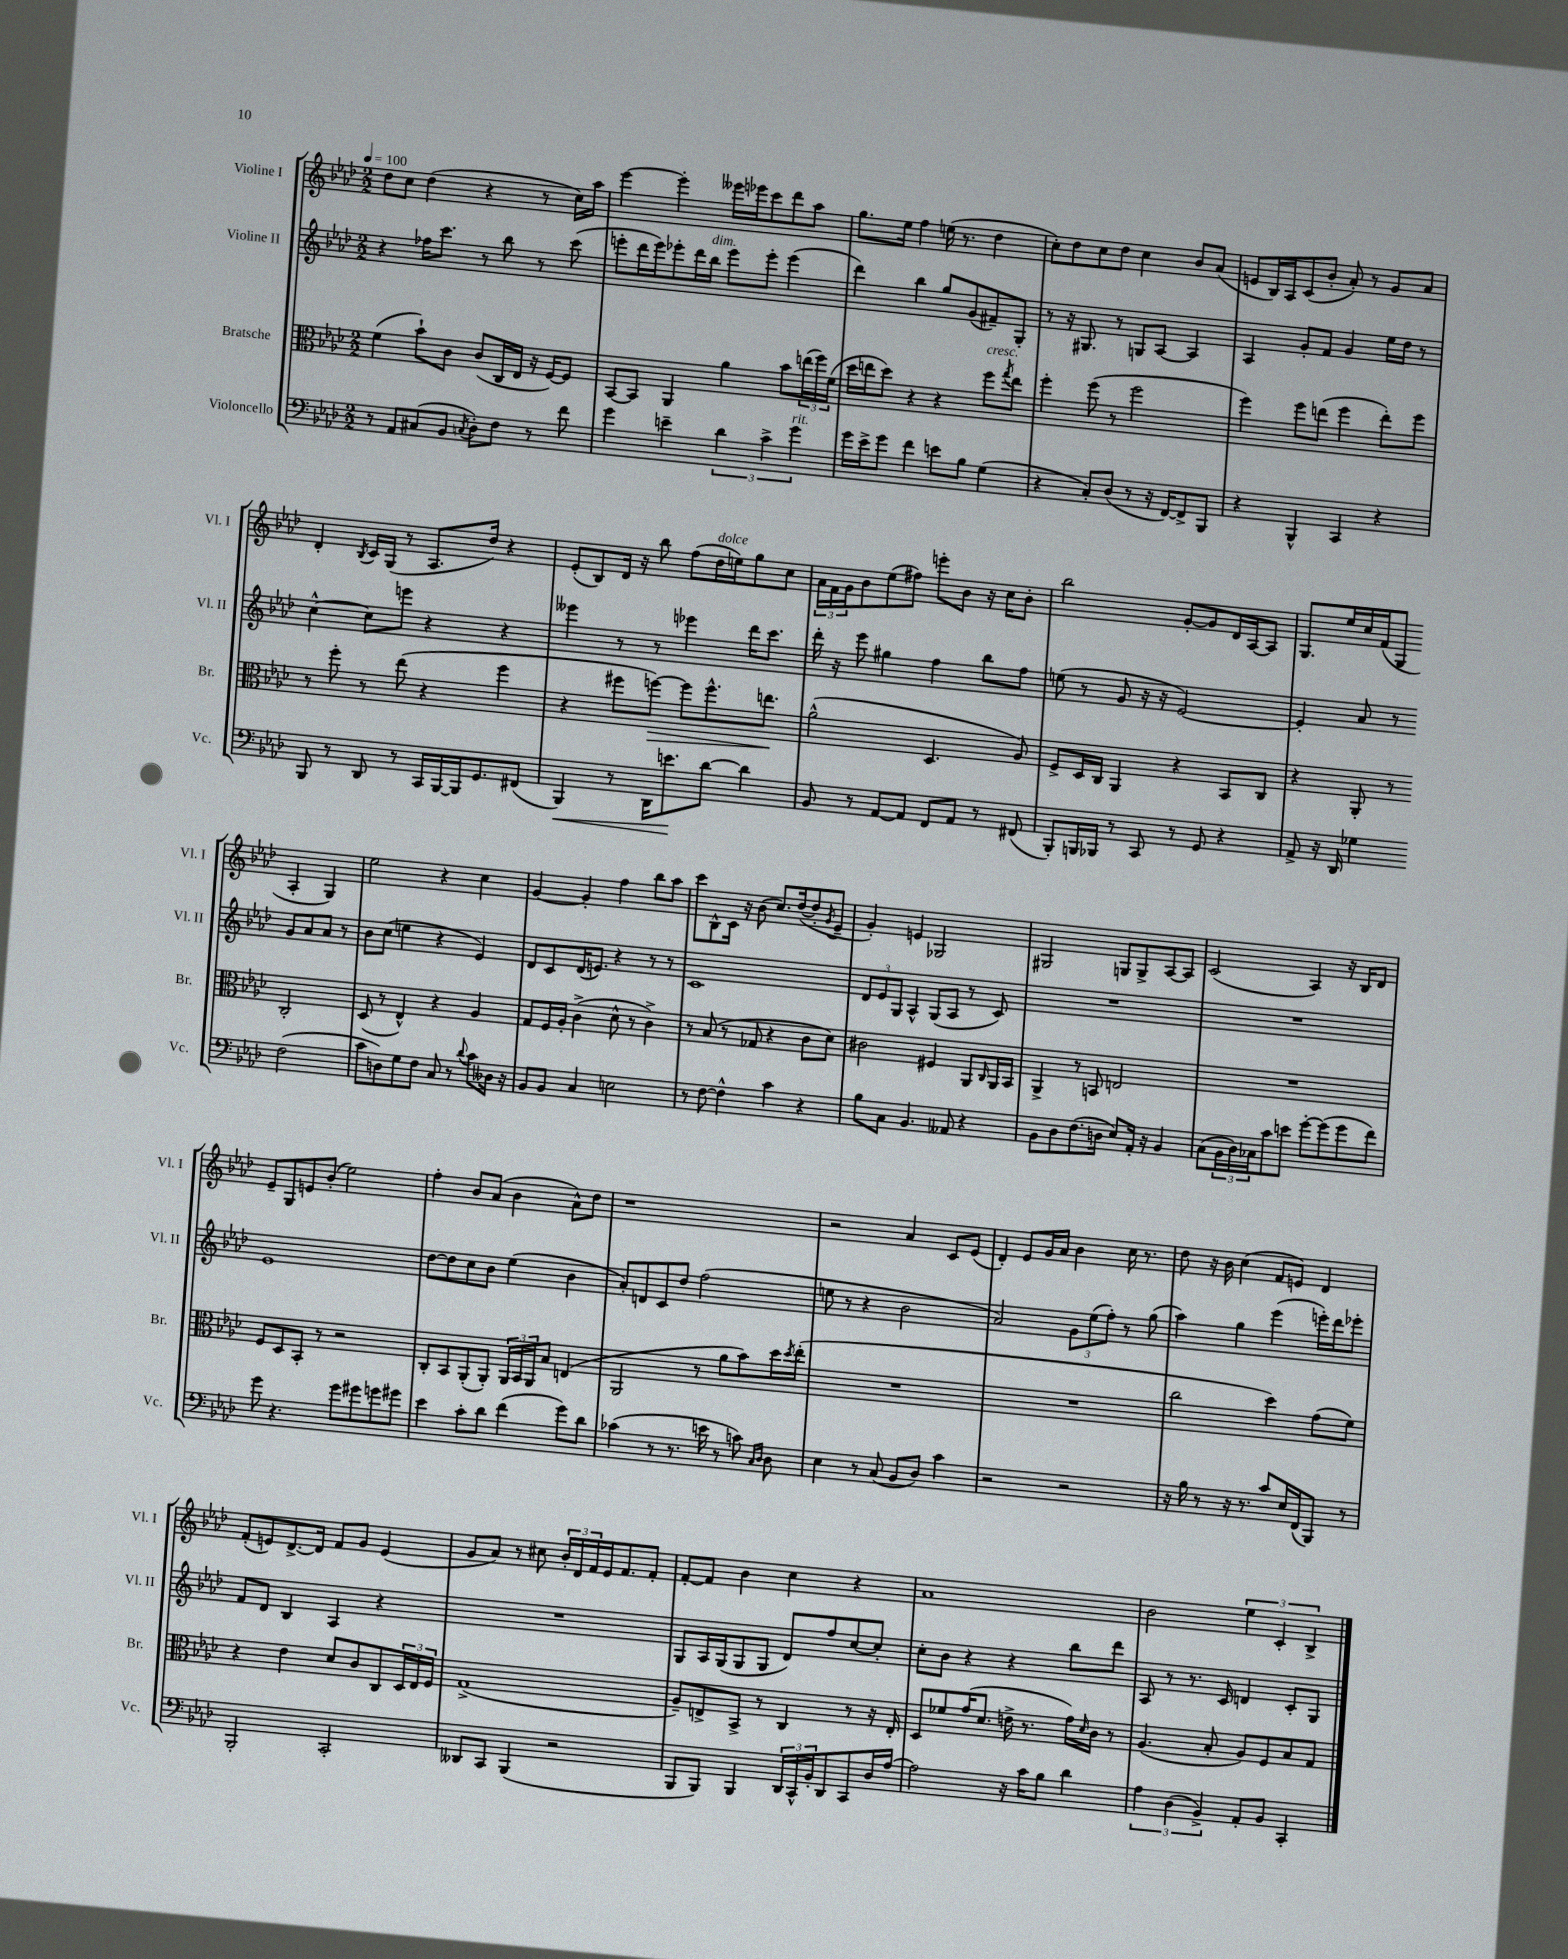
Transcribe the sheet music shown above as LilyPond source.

<<
\new StaffGroup <<
\new Staff = "s0" \with { instrumentName = "Violine I" shortInstrumentName = "Vl. I" } {
    \clef treble \key aes \major \numericTimeSignature \time 2/2 \tempo 4 = 100
    des''8 c''8 des''4( r4 r8 c''16) aes''16 |
    ees'''4~ ees'''4-. eeses'''16 ees'''16 c'''8 des'''8 aes''8 |
    g''8. ees''16 f''4 e''16( r8. des''4 |
    c''8-.) des''8 c''8 des''8 c''4 bes'8 aes'8( |
    e'8 bes16) aes16 c'8( bes'8-. aes'8-.) r8 g'8 aes'8 |
    des'4-. \acciaccatura { bes8 } c'16 g16( r8 aes8. des''16) r4 |
    ees'8-.( bes8) des'16 r16 bes''8 f''8( des''16^\markup { \italic "dolce" } e''16) g''8 c''8 |
    \tuplet 3/2 { aes'16 f'16 g'16 } bes'8 ees''8( fis''8) e'''8-. bes'8 r16 c''16 bes'8-. |
    bes''2 g'8~-. g'8 des'16 aes16~ aes8 |
    g8. ees''16 c''16 f'16( g8 aes4-. g4) |
    ees''2 r4 c''4 |
    g'4~ g'4-. f''4 bes''8 aes''8 |
    c'''8 bes8-^ c'16 r16 bes'8( c''8.) des''16~( des''8-. \acciaccatura { g'8 } ees'8-- |
    g'4-.) e'4 ges2 |
    gis2 g8 g8-> aes8~ aes8 |
    c'2( aes4) r16 bes16 des'8 |
    ees'8-- g8 e'8 bes'8-.( ees''2) |
    f''4-. bes'8 aes'8( bes'4 aes'8-^) des''8 |
    r1 |
    r2 aes'4 c'8 ees'8( |
    des'4-.) ees'8 g'16 aes'16 bes'4 c''16 r8. |
    des''8 r16 bes'16 c''4( f'8 e'8) des'4 |
    f'8-.( e'8) des'8.~-> des'16 f'8 g'8 e'4( |
    g'8 aes'8) r8 cis''8 \tuplet 3/2 { bes'16-. des'16 f'16 } ees'16 f'8. f'8-. |
    f'8~-. f'8 bes'4 c''4 r4 |
    aes'1 |
    bes'2 \tuplet 3/2 { ees''4 c'4-. bes4-> } \bar "|." |
}
\new Staff = "s1" \with { instrumentName = "Violine II" shortInstrumentName = "Vl. II" } {
    \clef treble \key aes \major \numericTimeSignature \time 2/2
    r4 fes''16 c'''8. r8 bes''8 r8 c'''8( |
    e'''8-. des'''16 e'''16) ees'''8-. des'''16 bes''16^\markup { \italic "dim." } ees'''8 ees'''8-. ees'''4( |
    des'''4) bes''4 g''8 g'8( fis'8--) g8-. |
    r8 r16 gis8. r8 g8 aes8~ aes4 |
    aes4 g'8-. f'8 g'4 ees''16 des''16 r8 |
    c''4~-^ c''8 e'''8 r4 r4 |
    eeses'''4 r8 r8 ees'''4 des'''16 c'''8. |
    des'''16-. r16 ees'''8 gis''4 f''4 bes''8 f''8 |
    e''8( r8 g'8 r16 r16 ees'2~) |
    ees'4-. aes'8 r8 g'8 aes'8 aes'8 r8 |
    bes'8 c''8( e''4 r4 ees'4) |
    des'8 c'8 des'16( e'8.) r4 r8 r8 |
    c'1 |
    \tuplet 3/2 { des'8 ees'8 g8 } aes4-^ g8( aes8 r8 c'8) |
    R1 |
    R1 |
    ees'1 |
    des''8~ des''8 c''8 bes'8 ees''4( bes'4 |
    aes'8-.) d'8 c'8 des''8 f''2( |
    e''8 r8 r4 bes'2 |
    aes'2) \tuplet 3/2 { g'8 ees''8( f''8-.) } r8 g''8( |
    aes''4) g''4 ees'''4( e'''16-.) des'''16 ees'''8-. |
    f'8 des'8 bes4 aes4 r4 |
    R1 |
    g8 aes16 g16( g8 g8 des'8) f''8 c''8~ c''8-. |
    c''8-. bes'8 r4 r4 bes''8 des'''8 |
    aes8 r8 r8. c'16 d'4 c'8-. g8 \bar "|." |
}
\new Staff = "s2" \with { instrumentName = "Bratsche" shortInstrumentName = "Br." } {
    \clef alto \key aes \major \numericTimeSignature \time 2/2
    f'4( bes'8-!) c'8 c'8( c16 ees16 r16 f16~) f8 |
    bes,8~ bes,8 aes,4 aes'4 bes'8 \tuplet 3/2 { e''16( f''16) f'16( } |
    des''16 e''16 des''8) r4 r4 f''8^\markup { \italic "cresc." } \acciaccatura { g''8 } e''8 |
    f''4-. f''8( r8 f''2 |
    f''4) f''8 e''8( f''4 e''8-.) f''8 |
    r8 f''8-. r8 ees''8( r4 f''4 |
    r4 fis''8 f''8~\>) f''8 f''8.-^ e''8.\! |
    aes'2-^( des4. aes8) |
    f8-> des16 c16 aes,4 r4 bes,8 c8 |
    r4 aes,8-. r8 c2-. |
    des8( r8 ees4-^) r4 aes4 |
    g8 f16 aes16-. c'4->( des'8-^ r8 c'4->) |
    r8 bes8( r8 ges8 r4 c'8 des'8) |
    cis'2 fis4 aes,8 \grace { c16 } aes,16 bes,16 |
    aes,4-> r8 b,8 e2 |
    R1 |
    f8 des8 bes,8-. r8 r2 |
    c8-. bes,8 aes,8-.( aes,8-.) \tuplet 3/2 { aes,16 bes,16 aes,16 } bes8 e4( |
    aes,2 r8 aes'8 bes'8) des''16 \acciaccatura { des''8 } ees''16-.( |
    R1 |
    R1 |
    c''2 des''4) g'8( f'8) |
    r4 ees'4 des'8 c'8 c8 \tuplet 3/2 { des16 ees16 f16 } |
    g1->( |
    aes8--) e8-> bes,8-> r8 c4 r8 r16 e16-. |
    des8 fes'8 g'16( des'8. e'16-> r8. g'16) \grace { des'16 } c'16 r8 |
    aes4.( bes8-. aes8) f8 bes8 g8 \bar "|." |
}
\new Staff = "s3" \with { instrumentName = "Violoncello" shortInstrumentName = "Vc." } {
    \clef bass \key aes \major \numericTimeSignature \time 2/2
    r8 aes,8 cis8( bes,8 \acciaccatura { c8 } des8-.) f8 r8 f'8 |
    g'4 e'4-- \tuplet 3/2 { des'4 c'4-> g'4^\markup { \italic "rit." } } |
    g'16 ees'16-> g'8 f'4 e'8 bes8 g4( |
    r4 c8-.) des8( r8 r16 f,16~) f,8-> bes,,8 |
    r4 bes,,4-^ c,4 r4 |
    bes,,8 r8 des,8 r8 c,16 bes,,16~ bes,,16 g,8. fis,8( |
    bes,,4\<) r8 des,16 e'8.\! des'8~ des'4 |
    bes,8 r8 aes,8~ aes,8 f,8 aes,8 r8 fis,8( |
    bes,,8-.) b,,16 bes,,16 r8 c,8 r8 g,8 r4 |
    aes,8-> r16 des,16 ges4 f2( |
    c'8 d8) g8 f8 c8 r8 \appoggiatura { des'8 } c'8 deses16 r16 |
    bes,8 bes,8 c4 e2 |
    r8 f8~ f4-^ c'4 r4 |
    bes8 c8 bes,4. aeses,8 r4 |
    bes,8 des8 f8.( d16 ees8) aes,16-. r16 bes,4 |
    c8( \tuplet 3/2 { bes,16 des16) ces16 } c'8 e'8 g'8~-. g'8( g'8 f'8) |
    g'8 r4. g'8 gis'8 g'8 gis'8 |
    ees'4 c'8-. des'8 f'4( g'8) des'8 |
    ces'4( r8 r8. e'16 r8 c'8) \grace { c16 des16 } des8 |
    ees4 r8 c8( bes,8 des8) c'4 |
    r2 r2 |
    r16 bes16 r8 r16 r8. c'8 ees16 f,16( bes,,8) r8 |
    bes,,2-. c,2-. |
    deses,8 c,8 bes,,4( r2 |
    bes,,8 bes,,8) bes,,4 \tuplet 3/2 { des,16 c,16-^ bes,16-. } des,8 c,8 des16 aes16~ |
    aes2 r16 c'16 bes8 des'4 |
    \tuplet 3/2 { aes4 des4( bes,4->) } aes,8-. bes,8 c,4-. \bar "|." |
}
>>
>>
\layout { \context { \Score \remove "Bar_number_engraver" } }
